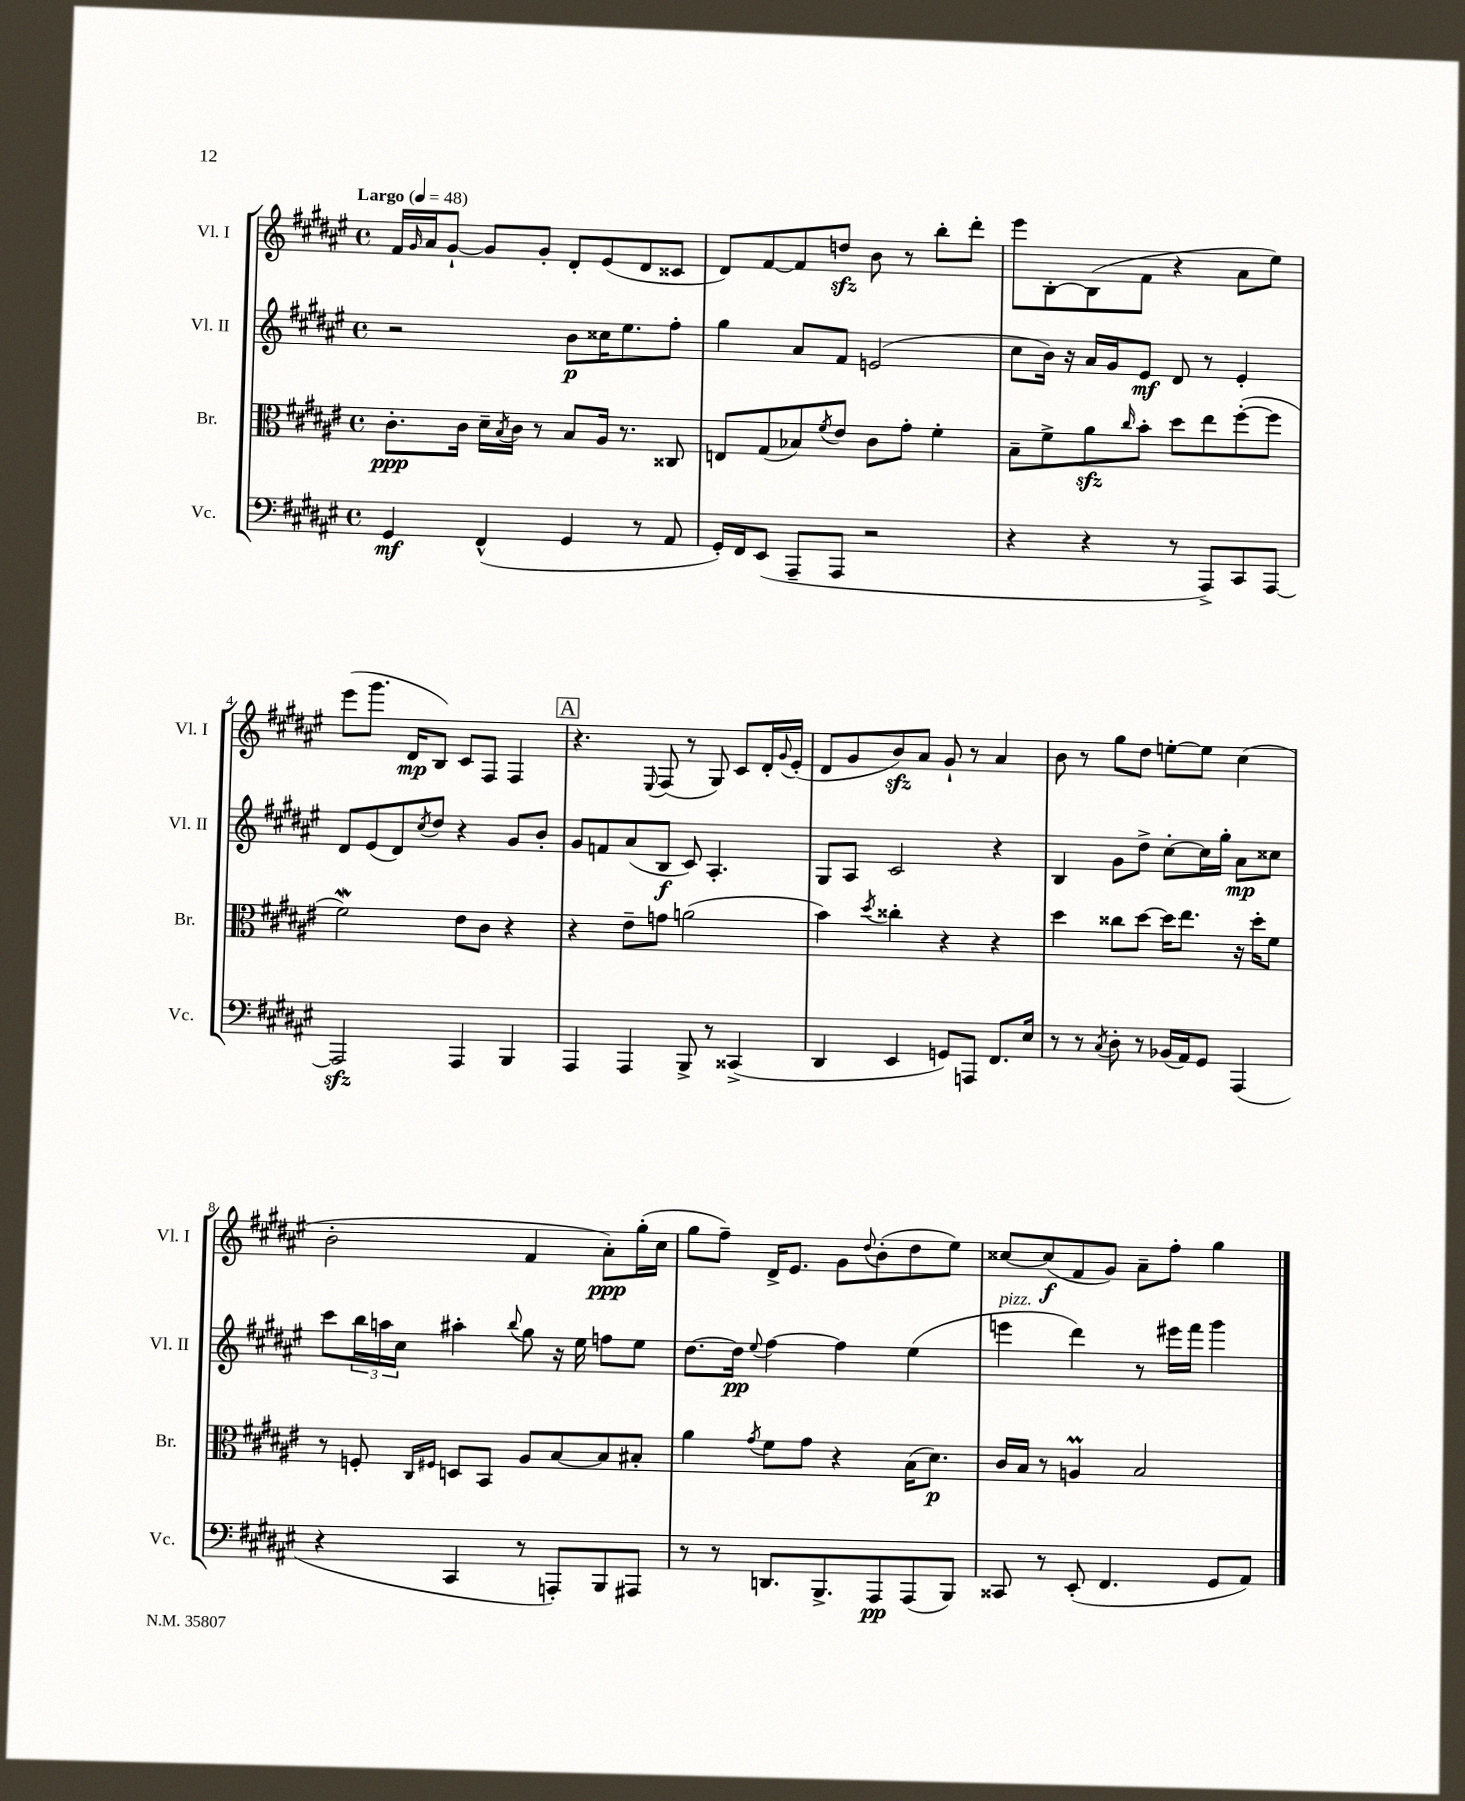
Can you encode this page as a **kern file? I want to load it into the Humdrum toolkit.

**kern	**dynam	**kern	**dynam	**kern	**dynam	**kern	**dynam
*part4	*part4	*part3	*part3	*part2	*part2	*part1	*part1
*staff4	*staff4	*staff3	*staff3	*staff2	*staff2	*staff1	*staff1
*I"Vc.	*	*I"Br.	*	*I"Vl. II	*	*I"Vl. I	*
*I'Vc.	*	*I'Br.	*	*I'Vl. II	*	*I'Vl. I	*
*clefF4	*	*clefC3	*	*clefG2	*	*clefG2	*
*k[f#c#g#d#a#e#]	*	*k[f#c#g#d#a#e#]	*	*k[f#c#g#d#a#e#]	*	*k[f#c#g#d#a#e#]	*
*M4/4	*	*M4/4	*	*M4/4	*	*M4/4	*
*met(c)	*	*met(c)	*	*met(c)	*	*met(c)	*
*MM48	*	*MM48	*	*MM48	*	*MM48	*
=1	=1	=1	=1	=1	=1	=1	=1
!	!	!	!	!	!	!LO:TX:a:B:t=Largo	!
4GG#/	mf	8.c#'\L	ppp	2r	.	16f#/LL	.
.	.	.	.	.	.	16qqg#/	.
.	.	.	.	.	.	16a#/J	.
.	.	.	.	.	.	[8g#`/J	.
.	.	16c#\Jk	.	.	.	.	.
(4FF#^^/	.	16d#~\LL	.	.	.	8g#/L]	.
.	.	8qB/	.	.	.	.	.
.	.	16c#\JJ	.	.	.	.	.
.	.	8r	.	.	.	8g#'/J	.
4GG#/	.	8B/L	.	8b\L	p	8d#'/L	.
.	.	16A#/Jk	.	16cc##X\K	.	(8e#/	.
.	.	8.r	.	8.ee#\	.	.	.
8r	.	.	.	.	.	8d#/	.
8AA#/	.	8C##X/	.	8ff#'\J	.	8c##X/J	.
=2	=2	=2	=2	=2	=2	=2	=2
16GG#'/LL)	.	8En/L	.	4gg#\	.	8d#/L)	.
16FF#/J	.	.	.	.	.	.	.
(8EE#/J	.	(8G#/	.	.	.	[8f#/	.
8AAA#~/L	.	8B-X/)	.	8a#/L	.	8f#/]	.
.	.	8qf#/	.	.	.	.	.
8AAA#/J	.	8e#/J	.	8f#/J	.	8ddnzz/J	.
2r	.	8c#\L	.	(2en/	.	8b\	.
.	.	8g#'\J	.	.	.	8r	.
.	.	4f#'\	.	.	.	8bb'\L	.
.	.	.	.	.	.	8ddd#'\J	.
=3	=3	=3	=3	=3	=3	=3	=3
4r	.	8B~\L	.	8cc#\L	.	8eee#\L	.
.	.	8f#^\	.	16b\Jk)	.	[8B'\	.
.	.	.	.	16r	.	.	.
4r	.	8a#zz\	.	16a#/LL	.	(8B\]	.
.	.	.	.	16g#/J	.	.	.
.	.	16qqcc#/	.	.	.	.	.
.	.	8b'\J	.	8e#/J	mf	8f#\J	.
8r	.	8dd#\L	.	8d#/	.	4r	.
8AAA#^/L)	.	8ee#\	.	8r	.	.	.
8CC#/	.	([8ff#'\	.	4e#'/	.	8a#\L	.
[8AAA#/J	.	8ff#\J]	.	.	.	8ee#\J)	.
!!LO:LB:g=z
=4	=4	=4	=4	=4	=4	=4	=4
2AAA#zz/]	.	2f#w\)	.	8d#/L	.	(8eee#\L	.
.	.	.	.	(8e#/	.	8.ggg#\J	.
.	.	.	.	8d#/)	.	.	.
.	.	.	.	.	.	16d#/KL	mp
.	.	.	.	8qcc#/	.	.	.
.	.	.	.	8dd#/J	.	8B/J)	.
4AAA#/	.	8e#\L	.	4r	.	8c#/L	.
.	.	8c#\J	.	.	.	8F#/J	.
4BBB/	.	4r	.	8g#/L	.	4F#/	.
.	.	.	.	8b'/J	.	.	.
!!LO:REH:place=s1:t=A
=5	=5	=5	=5	=5	=5	=5	=5
4AAA#/	.	4r	.	8g#/L	.	4.r	.
.	.	.	.	8fn/	.	.	.
4AAA#/	.	8e#~\L	.	(8a#/	.	.	.
.	.	.	.	.	.	8qqE#/	.
.	.	8gn\J	.	8B/J	f	(8F#/	.
8BBB^/	.	(2an\	.	8c#/)	.	8r	.
8r	.	.	.	4.A#'/	.	8G#/)	.
(4CC##X^/	.	.	.	.	.	8c#/L	.
.	.	.	.	.	.	16d#'/L	.
.	.	.	.	.	.	8qqg#/	.
.	.	.	.	.	.	(16e#'/JJ	.
=6	=6	=6	=6	=6	=6	=6	=6
4DD#/	.	4b\)	.	8G#/L	.	8d#/L	.
.	.	.	.	8A#/J	.	8g#/	.
.	.	8qdd#/	.	.	.	.	.
4EE#/	.	4cc##X'\	.	2c#/	.	8bzz/)	.
.	.	.	.	.	.	8a#/J	.
8GGn/L)	.	4r	.	.	.	8g#`/	.
8AAAn/J	.	.	.	.	.	8r	.
8.FF#/L	.	4r	.	4r	.	4a#/	.
16E#/Jk	.	.	.	.	.	.	.
=7	=7	=7	=7	=7	=7	=7	=7
8r	.	4dd#\	.	4B/	.	8b\	.
8r	.	.	.	.	.	8r	.
8qC#/	.	.	.	.	.	.	.
8D#'\	.	8cc##X\L	.	8g#\L	.	8gg#\L	.
8r	.	[8dd#\J	.	8dd#^\J	.	8dd#\J	.
(16BB-X/LL	.	16dd#\KL]	.	[8cc#'\L	.	[8een'\L	.
16AA#/J)	.	8.ee#\J	.	.	.	.	.
8GG#/J	.	.	.	16cc#\L]	.	8ee\J]	.
.	.	.	.	16gg#'\JJ	.	.	.
(4AAA#/	.	16r	.	8a#\L	mp	(4cc#\	.
.	.	16dd#'\KL	.	.	.	.	.
.	.	8f#\J	.	8cc##X\J	.	.	.
!!LO:LB:g=z
=8	=8	=8	=8	=8	=8	=8	=8
4r	.	8r	.	8ccc#\L	.	2b'\	.
.	.	8Fn'/	.	24bb\L	.	.	.
.	.	.	.	24aan\	.	.	.
.	.	.	.	24cc#\JJ	.	.	.
.	.	16qqC#/LL	.	.	.	.	.
.	.	16qqF#X/JJ	.	.	.	.	.
4CC#/	.	8Dn/L	.	4aa#X'\	.	.	.
.	.	8BB/J	.	.	.	.	.
.	.	.	.	8qqbb/	.	.	.
8r	.	8A#/L	.	8gg#\	.	4f#/	.
8AAAn'/L)	.	[8B/	.	16r	.	.	.
.	.	.	.	16ee#\	.	.	.
8BBB/	.	8B/]	.	8ffn\L	.	8a#'\L)	ppp
8AAA#X/J	.	8B#X'/J	.	8ee#\J	.	(16gg#'\L	.
.	.	.	.	.	.	16cc#\JJ	.
=9	=9	=9	=9	=9	=9	=9	=9
8r	.	4a#\	.	[8.dd#\L	.	8gg#\L	.
8r	.	.	.	.	.	8ff#~\J)	.
.	.	.	.	16dd#\Jk]	pp	.	.
.	.	8qg#/	.	8qqee#/	.	.	.
8.DDn/L	.	8f#\L	.	[4ff#\	.	16d#^/KL	.
.	.	.	.	.	.	8.e#/J	.
.	.	8g#\J	.	.	.	.	.
8.BBB^/	.	.	.	.	.	.	.
.	.	4r	.	4ff#\]	.	8g#\L	.
.	.	.	.	.	.	8qqdd#/	.
8AAA#/	pp	.	.	.	.	(8b'\	.
(8AAA#/	.	(16B\KL	.	(4ee#\	.	8dd#\	.
.	.	8.d#\J)	p	.	.	.	.
8BBB/J)	.	.	.	.	.	8ee#\J)	.
=10	=10	=10	=10	=10	=10	=10	=10
!	!	!	!	!LO:TX:a:i:t=pizz.	!	!	!
8CC##X/	.	16c#/LL	.	4eeen\	.	[8cc##X/L	.
.	.	16B/JJ	.	.	.	.	.
8r	.	8r	.	.	.	(8cc##/]	f
(8EE#'/	.	4AnM/	.	4ddd#\)	.	8f#/	.
4.FF#/	.	.	.	.	.	8g#/J)	.
.	.	2B/	.	8r	.	8a#~\L	.
.	.	.	.	16eee#X\LL	.	8ff#'\J	.
.	.	.	.	16fff#\JJ	.	.	.
8GG#/L	.	.	.	4ggg#\	.	4gg#\	.
8AA#/J)	.	.	.	.	.	.	.
==	==	==	==	==	==	==	==
*-	*-	*-	*-	*-	*-	*-	*-
